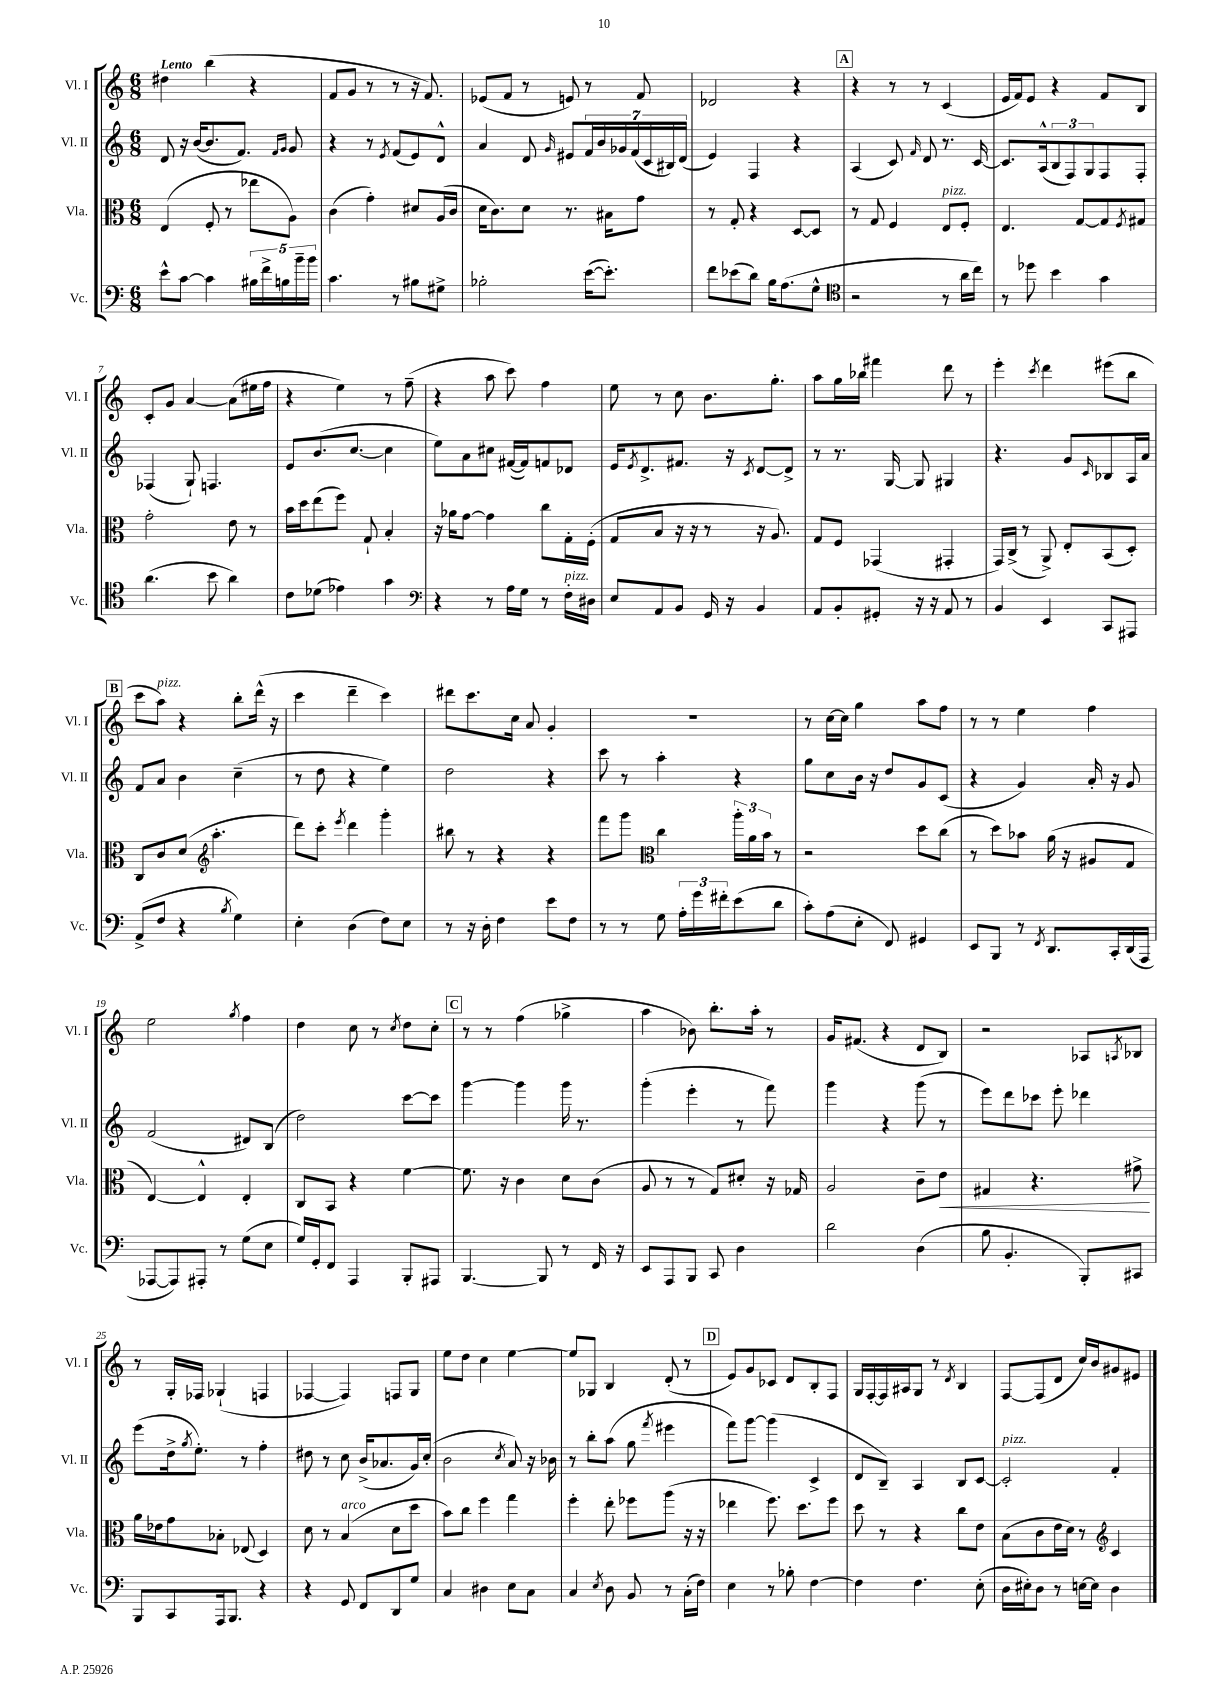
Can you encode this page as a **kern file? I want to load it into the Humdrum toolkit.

**kern	**kern	**kern	**kern
*staff4	*staff3	*staff2	*staff1
*clefF4	*clefC3	*clefG2	*clefG2
*k[]	*k[]	*k[]	*k[]
*M6/8	*M6/8	*M6/8	*M6/8
8e^^\L	(4E/	8d/	4dd#\
[8c\J	.	16r	.
.	.	([16b/LK	.
4c\]	8F'/	8.b/]	(4bb\
.	8r	.	.
.	.	8.f/J)	.
20B#\LL	8ee-\L	.	4r
20f^\	.	.	.
20B\	.	.	.
.	.	16qqf/LL	.
.	.	16qqg/JJ	.
.	8A\J)	8g/	.
20b~\	.	.	.
20b\JJ	.	.	.
=	=	=	=
4.c\	(4c\	4r	8f/L
.	.	.	8g/J
.	4g'\)	8r	8r
.	.	8qe/	.
8r	.	(8f/L	8r
8B#\L	8d#/L	8e/)	16r
.	.	.	8.f/)
8G#^\J	(16A/L	8d^^/J	.
.	16c/JJ	.	.
=	=	=	=
2B-'\	16d\LK	4a/	(8e-/L
.	8.c\)	.	.
.	.	.	8f/J
.	8d\J	8d/	8r
.	.	16qqg/	.
.	8.r	8e#/L	8e/)
([16e\LK	.	28f/L	8r
.	.	28b/	.
8.e'\]J)	16B#\LK	.	.
.	.	28g-/	.
.	.	(28f/	.
.	8g\J	.	8f/
.	.	28c/	.
.	.	28B#/)	.
.	.	(28d/JJ	.
=	=	=	=
8f\L	8r	4e/)	2d-/
(8e-\	8G'/	.	.
8d\J)	4r	4F/	.
16B\LK	.	.	.
(8.A\	.	.	.
.	[8D/L	4r	4r
8G^^\J	8D/]J	.	.
=	=	=	=
*clefC4	*	*	*
2r	8r	(4A/	4r
.	8G/	.	.
.	4F/	8c/)	8r
.	.	16qqf/	.
.	.	8d/	8r
8r	8E/L	8.r	(4c/
16a\LL	8F'/J	.	.
16cc\JJ)	.	[16c/	.
=	=	=	=
8r	4.E/	8.c/]L	16e/LL
.	.	.	16f/J)
8dd-\	.	.	8e/J
.	.	(16A^^/k	.
4b\	.	12B/	4r
.	.	12F/)	.
.	[8G/L	.	.
.	.	12G/	.
4g\	8G/]	8F/	8f/L
.	8qF/	.	.
.	8G#/J	8F'/J	8B/J
=	=	=	=
(4.a\	2g'\	(4F-/	8c'/L
.	.	.	8g/J
.	.	8G`/)	[4a/
8b\	.	4.F/	.
4a\)	8e\	.	(8a\]L
.	8r	.	16ee#\L
.	.	.	16ff\JJ
=	=	=	=
8c\L	16b\LL	8e/L	4r
.	16dd\J	.	.
(8d-\J	(8ee\	(8.b/	.
4e-\)	8ff\J)	.	4ee\)
.	.	[8.cc/J	.
.	8G`/	.	.
4g\	4B'/	4cc\]	8r
.	.	.	(8ff~\
=	=	=	=
*clefF4	*	*	*
4r	16r	8ee\L)	4r
.	16a-\LK	.	.
.	[8g\J	8a\	.
8r	4g\]	8cc#\J	8aa\
16A\LL	.	([16f#/LL	8ccc\)
16G\JJ	.	16f#/]J)	.
8r	8cc\L	8f/	4ff\
16F'\LL	16G'\L	8d-/J	.
16D#\JJ	(16F'\JJ	.	.
=	=	=	=
8E/L	8G/L	16e/LK	8ee\
.	.	8qe/	.
.	.	8.d^/	.
8AA/	8B/J	.	8r
8BB/J	16r	8.f#/J	8cc\
.	16r	.	.
16GG/	8r	.	8.b\L
16r	.	16r	.
.	.	8qc/	.
4BB/	16r	[8d/L	.
.	8.A/)	.	8.gg'\J
.	.	8d^/]J	.
=	=	=	=
8AA/L	8G/L	8r	8aa\L
8BB'/	8F/J	8.r	16gg\L
.	.	.	16bb-\JJ
8GG#'/J	(4GG-/	.	4fff#\
.	.	[16G/	.
16r	.	8G/]	.
16r	.	.	.
8AA/	4GG#'/	4G#/	8ddd\
8r	.	.	8r
=	=	=	=
4BB/	16GG/LL)	4.r	4eee'\
.	(16C^/JJ	.	.
.	8r	.	.
.	.	.	8qccc/
4EE/	8AA^/)	.	4ddd\
.	8E'/L	8g/L	.
.	.	16qqc/	.
8CC/L	(8BB/	8B-/	(8eee#\L
8AAA#/J	8D'/J)	16A/L	8bb\J
.	.	16a/JJ	.
=	=	=	=
(8AA^/L	8C/L	8f/L	8ccc\L
8F/J	8c/	8a/J	8aa\J)
4r	(8d/J	4b\	4r
*	*clefG2	*	*
.	4.aa'\	.	.
8qB/	.	.	.
4G\)	.	(4cc~\	8bb'\L
.	.	.	(16ddd^^\Jk
.	.	.	16r
=	=	=	=
4E'\	8ddd\L)	8r	4ccc\
.	8ccc'\J	8dd\	.
.	8qeee/	.	.
(4D\	4ddd\	4r	4ddd~\
8F\L)	4ggg'\	4ee\)	4ccc\)
8E\J	.	.	.
=	=	=	=
8r	8bb#\	2dd\	8ddd#\L
16r	8r	.	8.ccc\
16D'\	.	.	.
4F\	4r	.	.
.	.	.	16cc\Jk
.	.	.	8a/
8e\L	4r	4r	4g'/
8F\J	.	.	.
=	=	=	=
8r	8fff\L	8ccc\	2.r
8r	8ggg\J	8r	.
*	*clefC3	*	*
8G\	4cc\	4aa'\	.
24A'\LL	.	.	.
24g\	.	.	.
24f#'\J	.	.	.
(8e\	24aa'\LL	4r	.
.	24a\	.	.
.	24b\JJ	.	.
8d\J	8r	.	.
=	=	=	=
8c'\L)	2r	8gg\L	8r
(8A\	.	8cc\	[16cc\LL
.	.	.	16cc\]JJ
8E'\J	.	16b\Jk	4gg\
.	.	16r	.
8FF/)	.	8dd/L	.
4GG#/	8dd\L	8g/	8aa\L
.	(8cc\J	(8c/J	8ff\J
=	=	=	=
8EE/L	8r	4r	8r
8BBB/J	8dd\L)	.	8r
8r	8b-\J	4g/)	4ee\
8qFF/	.	.	.
8.DD/L	(16a\	.	.
.	16r	.	.
.	8A#/L	16a'/	4ff\
16CC'/L	.	16r	.
(16DD/	8G/J	8g/	.
16AAA/JJ	.	.	.
=	=	=	=
[8AAA-/L	[4E/)	(2f/	2ee\
8AAA-/])	.	.	.
8AAA#'/J	4E^^/]	.	.
8r	.	.	.
.	.	.	8qgg/
(8G\L	4E'/	8d#/L)	4ff\
8E\J	.	(8B/J	.
=	=	=	=
16G/LL)	8C/L	2dd\)	4dd\
16GG'/J	.	.	.
8FF/J	8BB/J	.	.
4AAA/	4r	.	8cc\
.	.	.	8r
.	.	.	8qcc/
8BBB'/L	[4f\	[8ccc\L	8dd\L
8AAA#/J	.	8ccc\]J	8cc'\J
=	=	=	=
[4.BBB/	8.f\]	[4ggg\	8r
.	.	.	8r
.	16r	.	.
.	4c\	4ggg\]	(4ff\
8BBB/]	.	.	.
8r	8d\L	16ggg\	4gg-^\
.	.	8.r	.
16FF/	(8c\J	.	.
16r	.	.	.
=	=	=	=
8EE/L	8A/	(4ggg'\	4aa\
8AAA/	8r	.	.
8BBB/J	8r	4eee'\	8b-\)
8CC/	8G/L)	.	8.bb'\L
4D\	8d#'/J	8r	.
.	.	.	16aa'\Jk
.	16r	8fff\)	8r
.	16G-/	.	.
=	=	=	=
2d\	2A/	4ggg\	16g/LK
.	.	.	(8.f#/J
.	.	4r	4r
(4D\	8c~\L	(8ggg\	8d/L
.	8e\J	8r	8B/J)
=	=	=	=
8B\	4G#/	8eee\L)	2r
4.BB'/	.	8ddd\	.
.	4.r	8ccc-\J	.
.	.	8eee'\	.
8BBB'/L)	.	4ddd-\	8A-/L
.	.	.	8qA/
8CC#/J	8g#^\	.	8B-/J
=	=	=	=
8BBB/L	16a\LL	(8eee\L	8r
.	16e-\J	.	.
8CC/	8g\	16dd^\k	16G'/LL
.	.	8qgg/	.
.	.	8.ee'\J)	16F-/JJ
16AAA/k	8B-'\J	.	(4G-`/
8.BBB/J	.	.	.
.	(8E-/	8r	.
4r	4D/)	4ff'\	4F/
=	=	=	=
4r	8d\	8dd#\	[4F-/
.	8r	8r	.
8GG/	(4B/	8cc\	4F-/])
8FF/L	.	(16b^/LK	.
.	.	8.a-/	.
8DD/	8d\L	.	8F/L
8G/J	8dd\J	16g/L)	8G/J
.	.	(16cc'/JJ	.
=	=	=	=
4C/	8b\L)	2b\	8ee\L
.	8cc\J	.	8dd\J
4D#\	4ff\	.	4cc\
.	.	8qcc/	.
8E\L	4gg\	8a/)	[4ee\
8C\J	.	16r	.
.	.	16b-\	.
=	=	=	=
4C/	4ff'\	8r	8ee/]L
.	.	8bb'\L	8G-/J
8qE/	.	.	.
8D\	8ee'\	(8aa\J	4B/
8BB/	8ff-\L	8gg\	.
.	.	8qfff/	.
8r	(8aa\J	4eee#\	(8d'/
(16C'\LL	16r	.	8r
16F\JJ)	16r	.	.
=	=	=	=
4E\	4ee-\	8fff\L)	8e/L)
.	.	[8ggg\J	8g/
8r	8.ff\)	(4ggg\]	8c-/J
8B-'\	.	.	8d/L
.	8.dd\L	.	.
[4F\	.	4c^/	8B'/
.	8ff\J	.	8F/J
=	=	=	=
4F\]	8dd\	8d/L	16G/LL
.	.	.	[16F'/
.	8r	8B~/J)	16F/]
.	.	.	16A#/J
4.F\	4r	4A/	8G/J
.	.	.	8r
.	.	.	8qd/
.	8cc\L	8B/L	4B/
(8E'\	8e\J	[8c/J	.
=	=	=	=
16D\LL	(8B\L	2c'/]	[8F/L
16E#'\J)	.	.	.
8D\J	8c\	.	(8F/]
8r	16e\L	.	8d/J
.	16d\JJ)	.	.
[16E\LL	8r	.	16cc/LL)
16E\]JJ	.	.	16b/J
*	*clefG2	*	*
4D\	4c/	4f'/	8g#/
.	.	.	8e#/J
==	==	==	==
*-	*-	*-	*-
